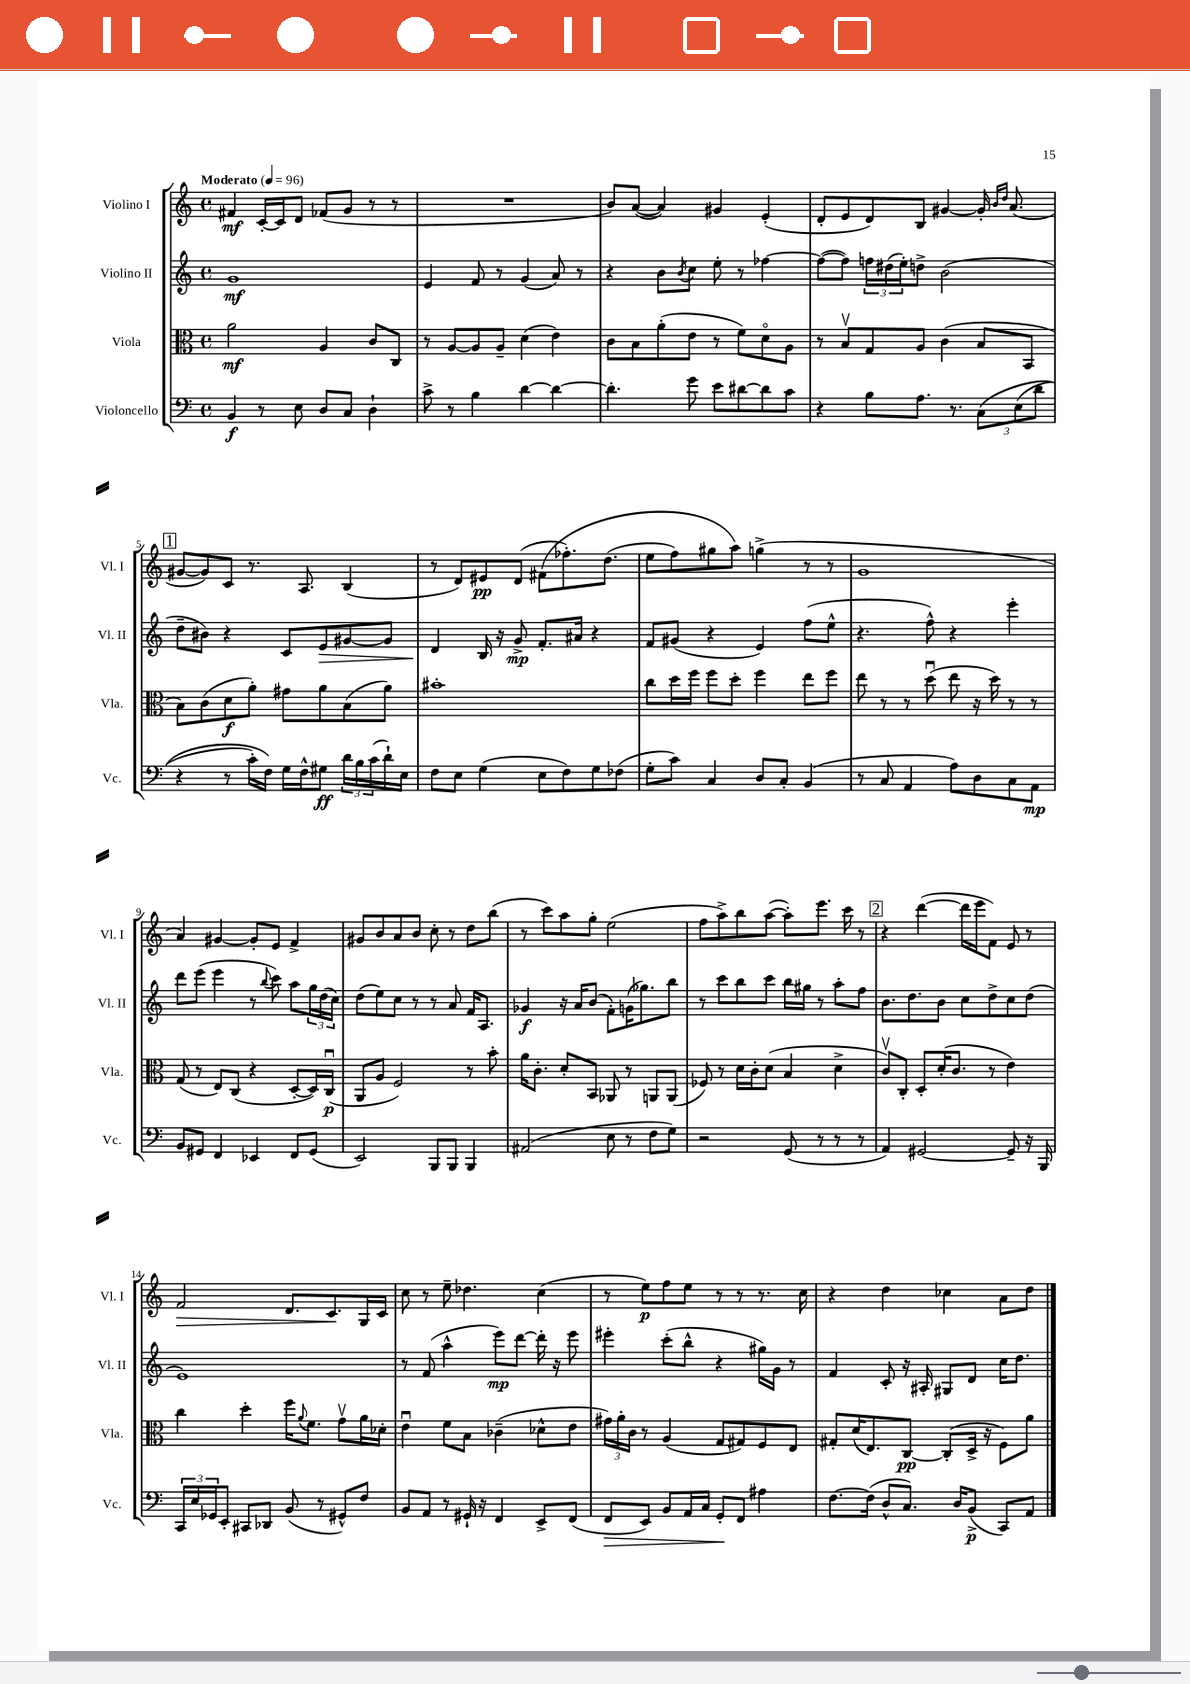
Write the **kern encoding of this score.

**kern	**kern	**kern	**kern
*staff4	*staff3	*staff2	*staff1
*clefF4	*clefC3	*clefG2	*clefG2
*k[]	*k[]	*k[]	*k[]
*M4/4	*M4/4	*M4/4	*M4/4
*met(c)	*met(c)	*met(c)	*met(c)
*MM96	*MM96	*MM96	*MM96
4BB	2a	1g	4f#
8r	.	.	[16c'
.	.	.	16c]
8E	.	.	8d
8D	4A	.	(8f-
8C	.	.	8g
4D`	8c	.	8r
.	8C	.	8r
=	=	=	=
8c^	8r	4e	1r
8r	[8A	.	.
4B	8A]	8f	.
.	8A~	8r	.
[4d	(4d	(4g	.
4d_	4e)	8a)	.
.	.	8r	.
=	=	=	=
4.d']	8c	4r	8b)
.	8B	.	([8a
.	(8a'	8b	4a])
.	.	8qb	.
8g	8e	8cc	.
8e	8r	8ee'	4g#
[8d#	8f)	8r	.
8d#]	8do	[4ff-	(4e'
8c	8A	.	.
=	=	=	=
4r	8r	(8ff-_	8d'
.	8Bv	8ff-])	8e
8B	8G	24ff	8d)
.	.	(24dd#	.
.	.	24ee')	.
8.A	8A	8dd^	8B
.	(4c	(2b	[4g#
8.r	.	.	.
&(12C	8B	.	16g#']
.	.	.	16qqb
.	.	.	16qqdd
.	.	.	(8.a
(12E	.	.	.
.	8BB	.	.
12d	.	.	.
=	=	=	=
4r	8B)	8dd~	[8g#
.	(8c	8b#)	8g#])
8r	8d	4r	8c
16c')	8a')	.	8.r
16F&)	.	.	.
16G	8g#	8c	.
16F^^	.	.	8.A
8G#	8a	8e	.
24d	(8B	[8g#	(4B
24B	.	.	.
(24c	.	.	.
16d`)	8a)	8g#]	.
16E	.	.	.
=	=	=	=
8F	1b#'	4d	8r
8E	.	.	8d)
(4G	.	16B	8e#
.	.	16r	.
.	.	8g^	(8d
8E	.	8.f'	&(8f#
8F)	.	.	8.ff-')
.	.	16a#	.
8G	.	4r	.
.	.	.	(8.dd
(8F-	.	.	.
=	=	=	=
8G'	8cc	8f	8ee
8c)	16dd	(8g#	8ff)
.	16ff	.	.
4C	8ff	4r	8gg#
.	8dd'	.	8aa&)
8D	4ff	4e)	(4gg^
8C'	.	.	.
(4BB	8ee	(8ff	8r
.	8ff	8ee^^	8r
=	=	=	=
8r	8ee	4.r	1g
8C	8r	.	.
4AA	8r	.	.
.	(8ddu	8ff^^)	.
8A)	8ee	4r	.
8D	16r	.	.
.	16dd)	.	.
8C	8r	4eee'	.
8AA	8r	.	.
=	=	=	=
8BB	(8G	8ddd	4a)
8GG#	8r	(8eee	.
4FF	8E)	4eee	[4g#
.	(8C	.	.
4EE-	4r	8r	8g#']
.	.	8qqbb	.
.	.	8ccc)	8e
8FF	[8D'	8aa	4f^
(8GG#	16D])	24gg	.
.	.	(24dd	.
.	(16Cu	.	.
.	.	24cc)	.
=	=	=	=
2EE)	8AA	(8dd	8g#
.	8A	8ee)	8b
.	2F)	8cc	8a
.	.	8r	8b
8BBB	.	8r	8cc'
8BBB	.	8a	8r
4BBB	8r	16f	8dd
.	.	8.A	.
.	8b'	.	(8bb
=	=	=	=
(2AA#	16a	4g-	8r
.	8.c'	.	.
.	.	.	8ccc)
.	8d'	16r	8aa
.	.	16a	.
.	8BB	(8b	8gg'
8E	8AA-	8f')	(2ee
8r	8r	(16g	.
.	.	8.gg-)	.
8F	8AA	.	.
8G)	(8AA	8bb	.
=	=	=	=
2r	8F-)	8r	8ff
.	8r	8ccc	8aa^)
.	16d	8bb	8bb
.	16c'	.	.
.	(8d	8ccc	([8aa
(8GG	4B	16bb	8aa'])
.	.	16gg#	.
8r	.	8r	8.eee
8r	4d^	8aa'	.
.	.	.	16ccc
8r	.	8ff	8r
=	=	=	=
4AA)	8cv)	8.b	4r
.	8C'	.	.
.	.	8.dd	.
[2GG#	8D'	.	([4ddd
.	(16d'	8b	.
.	8.c	.	.
.	.	8cc	16ddd]
.	.	.	16eee
.	8r	8dd^	8f)
8GG#~]	4e)	8cc	8e
16r	.	(8dd	8r
16BBB	.	.	.
=	=	=	=
24CC	4cc	1e)	2f
24E	.	.	.
24GG-	.	.	.
8EE'	.	.	.
8CC#	4dd'	.	.
8DD-	.	.	.
(8BB	16ff	.	8.d
.	8qqa	.	.
.	8.f	.	.
8r	.	.	.
.	.	.	8.c
8GG#^^)	8gv	.	.
8F	16a	.	16G
.	16d-'	.	16c
=	=	=	=
8BB	4eu	8r	8cc
8AA	.	(8f	8r
8r	8f	4aa^^	8ee~
16GG#`	8B	.	4.dd-
16r	.	.	.
4FF	(4c-~	8eee)	.
.	.	[8ddd	.
8EE^	8d-^^	16ddd']	(4cc
.	.	16r	.
(8FF	8e	8eee	.
=	=	=	=
8FF	24g#)	4eee#'	8r
.	24a'	.	.
.	24c	.	.
8EE)	8r	.	8ee)
8BB	(4A	(8ccc'	8ff
16AA	.	8bb^^	8ee
16C	.	.	.
8GG'	8G	4r	8r
8FF	8G#)	.	8r
4A#	8F	16gg#)	8.r
.	.	16g	.
.	8E	8r	.
.	.	.	16cc
=	=	=	=
[8.F	8G#'	4f	4r
.	(16d	.	.
(16F]	8.E)	.	.
8D^^	.	8c'	4dd
8.C)	[8C	16r	.
.	.	16A#'	.
.	(8C']	8G#	4cc-
16D	.	.	.
(8BB^	16D^	8d	.
.	16r	.	.
8CC)	8F)	16cc	8a
.	.	8.dd	.
8AA	8a	.	8dd
==	==	==	==
*-	*-	*-	*-
